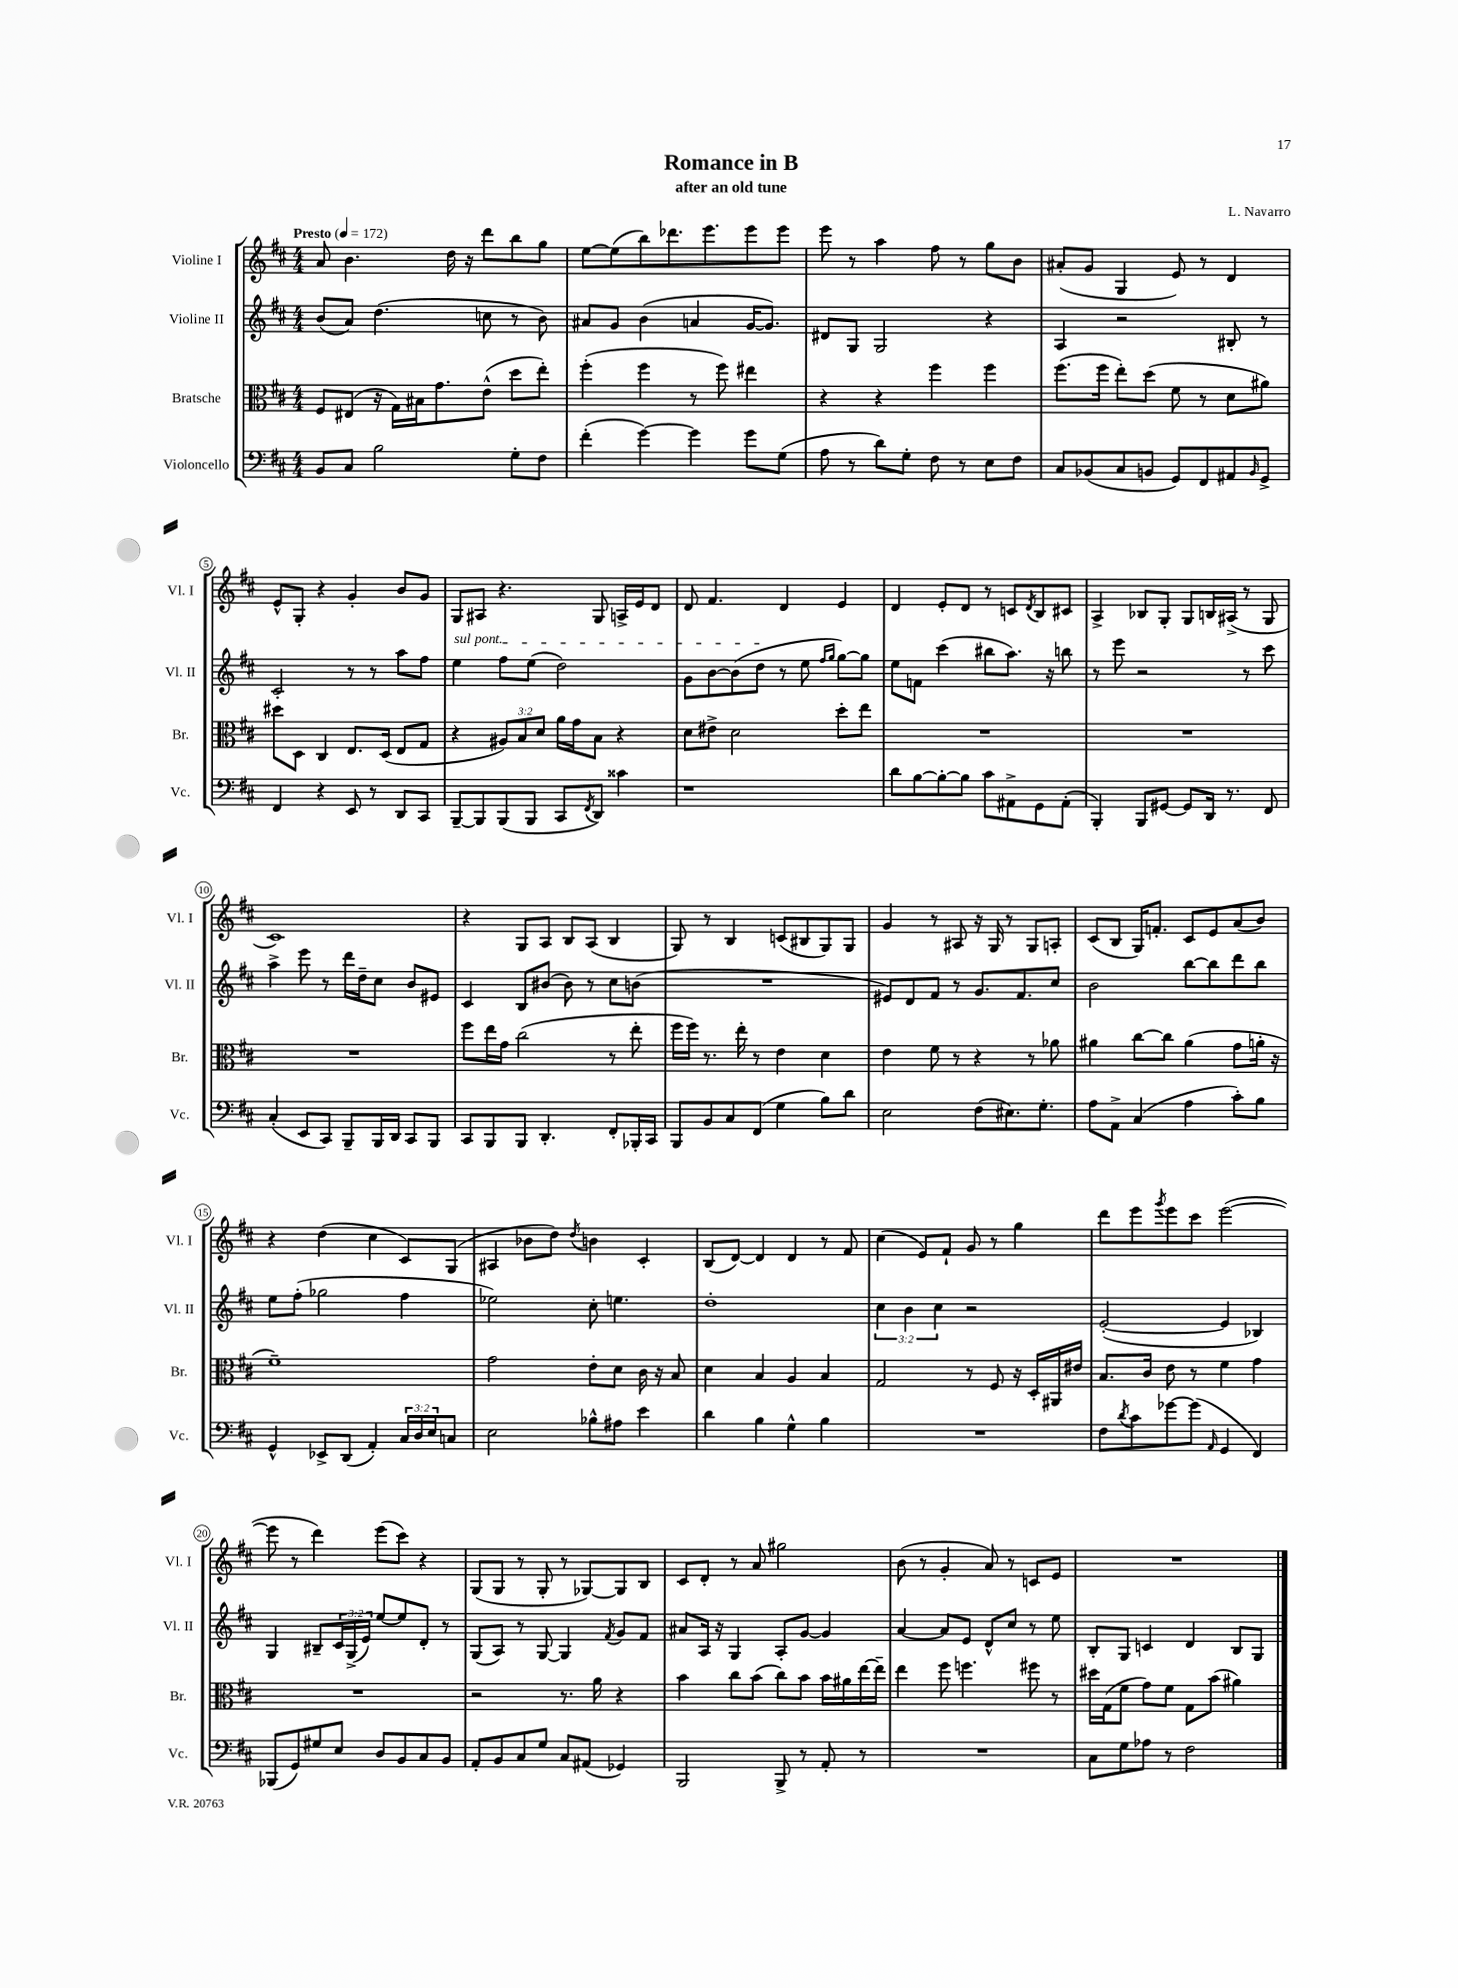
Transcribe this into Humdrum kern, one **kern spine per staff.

**kern	**kern	**kern	**kern
*staff4	*staff3	*staff2	*staff1
*clefF4	*clefC3	*clefG2	*clefG2
*k[f#c#]	*k[f#c#]	*k[f#c#]	*k[f#c#]
*M4/4	*M4/4	*M4/4	*M4/4
*MM172	*MM172	*MM172	*MM172
8BB	8F#	(8b	8a
8C#	(8E#	8a)	4.b
2B	16r	(4.dd	.
.	16G)	.	.
.	16B#	.	.
.	8.g	.	.
.	.	.	16dd
.	.	.	16r
.	(8e^^	8cc	8ddd
8G'	8dd	8r	8bb
8F#	8ee')	8b)	8gg
=	=	=	=
(4f#'	(4ff#'	8a#	[8ee
.	.	8g	(8ee]
[4g)	4ff#	(4b	8bb)
.	.	.	8.ddd-
4g]	8r	4a	.
.	.	.	8.eee
.	8ff#)	.	.
8g	4ee#	[16g	8eee
.	.	8.g])	.
(8G	.	.	8eee
=	=	=	=
8A	4r	8d#	8eee
8r	.	8G	8r
8d)	4r	2G	4aa
8G'	.	.	.
8F#	4ff#	.	8ff#
8r	.	.	8r
8E	4ff#	4r	8gg
8F#	.	.	8b
=	=	=	=
8C#	(8.ff#	4A	(8a#'
(8BB-	.	.	8g
.	16ff#	.	.
8C#	8ee')	2r	4G
8BB	(8dd	.	.
8GG)	8f#	.	8e)
8FF#	8r	.	8r
8AA#	8d	8B#'	4d
16qqBB	.	.	.
8GG^	8a#)	8r	.
=	=	=	=
4FF#	8dd#	2c#'	8e^^
.	8D	.	8G'
4r	4C#	.	4r
8EE	8.E	8r	4g'
8r	.	8r	.
.	(16D	.	.
8DD	8E	8aa	8b
8CC#	8G	8ff#	8g
=	=	=	=
[8BBB~	4r	4ee	8G
8BBB]	.	.	8A#
(8BBB	12A#)	8ff#	4.r
.	12B	.	.
8BBB	.	(8ee	.
.	12d	.	.
8CC#	16a	2dd)	.
.	16g	.	.
8qFF#	.	.	.
8DD)	8B	.	8G
4c##	4r	.	16A^
.	.	.	16e
.	.	.	8d
=	=	=	=
1r	8d	8g	8d
.	8e#^	[8b	4.f#
.	2d	(8b]	.
.	.	8dd	.
.	.	8r	4d
.	.	8ee	.
.	.	16qqff#	.
.	.	16qqgg	.
.	8dd'	[8gg)	4e
.	8ee	8gg]	.
=	=	=	=
8d	1r	8ee	4d
[8B	.	8f	.
8B'_	.	(4ccc#	8e'
8B]	.	.	8d
8c#	.	8bb#	8r
8AA#^	.	8.aa)	8c
.	.	.	8qd
8GG	.	.	8B
.	.	16r	.
(8AA#'	.	8bb	8c#
=	=	=	=
4BBB')	1r	8r	4A^
.	.	8eee	.
8BBB	.	2r	8B-
[8GG#	.	.	8G'
8GG#]	.	.	8G
16DD	.	.	16B
8.r	.	.	(16A#^
.	.	8r	8r
8FF#	.	8ccc#	8G
=	=	=	=
(4C#'	1r	4aa^	1c#)
8EE	.	8eee	.
8CC#)	.	8r	.
8BBB~	.	16ddd	.
.	.	16dd~	.
16BBB	.	8cc#	.
16DD	.	.	.
8CC#	.	8b	.
8BBB	.	8e#	.
=	=	=	=
8CC#	8ff#	4c#	4r
8BBB	16ee	.	.
.	16g	.	.
8BBB	(2cc#	8B	8G
4.DD'	.	(8b#	8A
.	.	8b#)	8B
.	.	8r	(8A
8FF#'	8r	8cc#	4B
16BBB-'	8ee'	(8b	.
16CC#	.	.	.
=	=	=	=
8BBB	16ff#	1r	8G)
.	16ff#)	.	.
8BB	8.r	.	8r
8C#	.	.	4B
.	16ee'	.	.
(8FF#	8r	.	.
4G	4e	.	(8c
.	.	.	8B#
8B)	4d	.	8G)
8d	.	.	8G
=	=	=	=
2E	4e	8e#)	4g
.	.	8d	.
.	8f#	8f#	8r
.	8r	8r	8A#
(8F#	4r	8.g	16r
.	.	.	16G
8.E#)	.	.	8r
.	.	8.f#	.
.	8r	.	8G
8.G'	.	.	.
.	8a-	8cc#	8A'
=	=	=	=
8A	4a#	2b	(8c#
8AA^	.	.	8B
(4C#	[8cc#	.	16G)
.	.	.	8.f'
.	8cc#]	.	.
4A	(4a#	[8bb	8c#
.	.	8bb]	8e
8c#')	8g	8ddd	(8a
8B	16a'	8bb	8b)
.	16r	.	.
=	=	=	=
4GG^^	1f#~)	8ee	4r
.	.	(8ff#'	.
8EE-^	.	2gg-	(4dd
(8DD	.	.	.
4AA')	.	.	4cc#
24C#	.	4ff#	8c#)
24D	.	.	.
24E	.	.	.
8C	.	.	(8G
=	=	=	=
2E	2g	2ee-)	4A#
.	.	.	8b-
.	.	.	8dd)
.	.	.	8qdd
8B-^^	8e'	8cc#'	4b
8A#	8d	4.ee	.
4e	16c#	.	4c#'
.	16r	.	.
.	8B	.	.
=	=	=	=
4d	4d	1dd'	(8B
.	.	.	[8d)
4B	4B	.	4d]
4G^^	4A	.	4d
4B	4B	.	8r
.	.	.	8f#
=	=	=	=
1r	2G	6cc#	(4cc#
.	.	6b	.
.	.	.	8e)
.	.	6cc#	.
.	.	.	8f#`
.	8r	2r	8g
.	8F#	.	8r
.	16r	.	4gg
.	16D'	.	.
.	16AA#	.	.
.	16e#	.	.
=	=	=	=
8F#	8.B	([2e'	8ddd
8qd	.	.	.
8c#	.	.	8eee
.	16c#	.	.
.	.	.	8qggg
[8g-	8e	.	8eee
(8g-]	8r	.	8ccc#
16qqAA	.	.	.
4GG	4f#	4e]	([2eee
4FF#)	4g	4B-)	.
=	=	=	=
(8BBB-	1r	4G	8eee]
8GG)	.	.	8r
8G#	.	8B#~	4ddd)
8E	.	24c#	.
.	.	(24G^	.
.	.	24e)	.
8D	.	[8ee	(8eee
8BB	.	8ee]	8ccc#)
8C#	.	8d'	4r
8BB	.	8r	.
=	=	=	=
8AA'	2r	(8G	(8G
8BB	.	8A)	8G
8C#	.	8r	8r
8G	.	[8G	8G'
8C#	8.r	4G]	8r
(8AA#	.	.	[8G-)
.	16a	.	.
.	.	8qf#	.
4GG-)	4r	8g	8G-]
.	.	8f#	8B
=	=	=	=
2BBB	4b	8a#	8c#
.	.	16A	8d'
.	.	16r	.
.	8cc#	4G	8r
.	(8b	.	8a
8BBB^	8cc#)	8A'	2gg#
8r	8b	[8g	.
8AA'	16b	4g]	.
.	16a#	.	.
8r	[16ee	.	.
.	16ee~]	.	.
=	=	=	=
1r	4ee	[4a	(8b
.	.	.	8r
.	8ff#	8a]	4g'
.	4.ff	8e	.
.	.	8d^^	8a)
.	.	8cc#	8r
.	8ff#	8r	8c
.	8r	8ee	8e
=	=	=	=
8C#	16dd#	8B'	1r
.	(16G	.	.
8G	8f#	8G	.
8A-	8g)	4c	.
8r	8f#	.	.
2F#	8G	4d	.
.	(8b	.	.
.	4a#)	8B	.
.	.	8G	.
==	==	==	==
*-	*-	*-	*-
